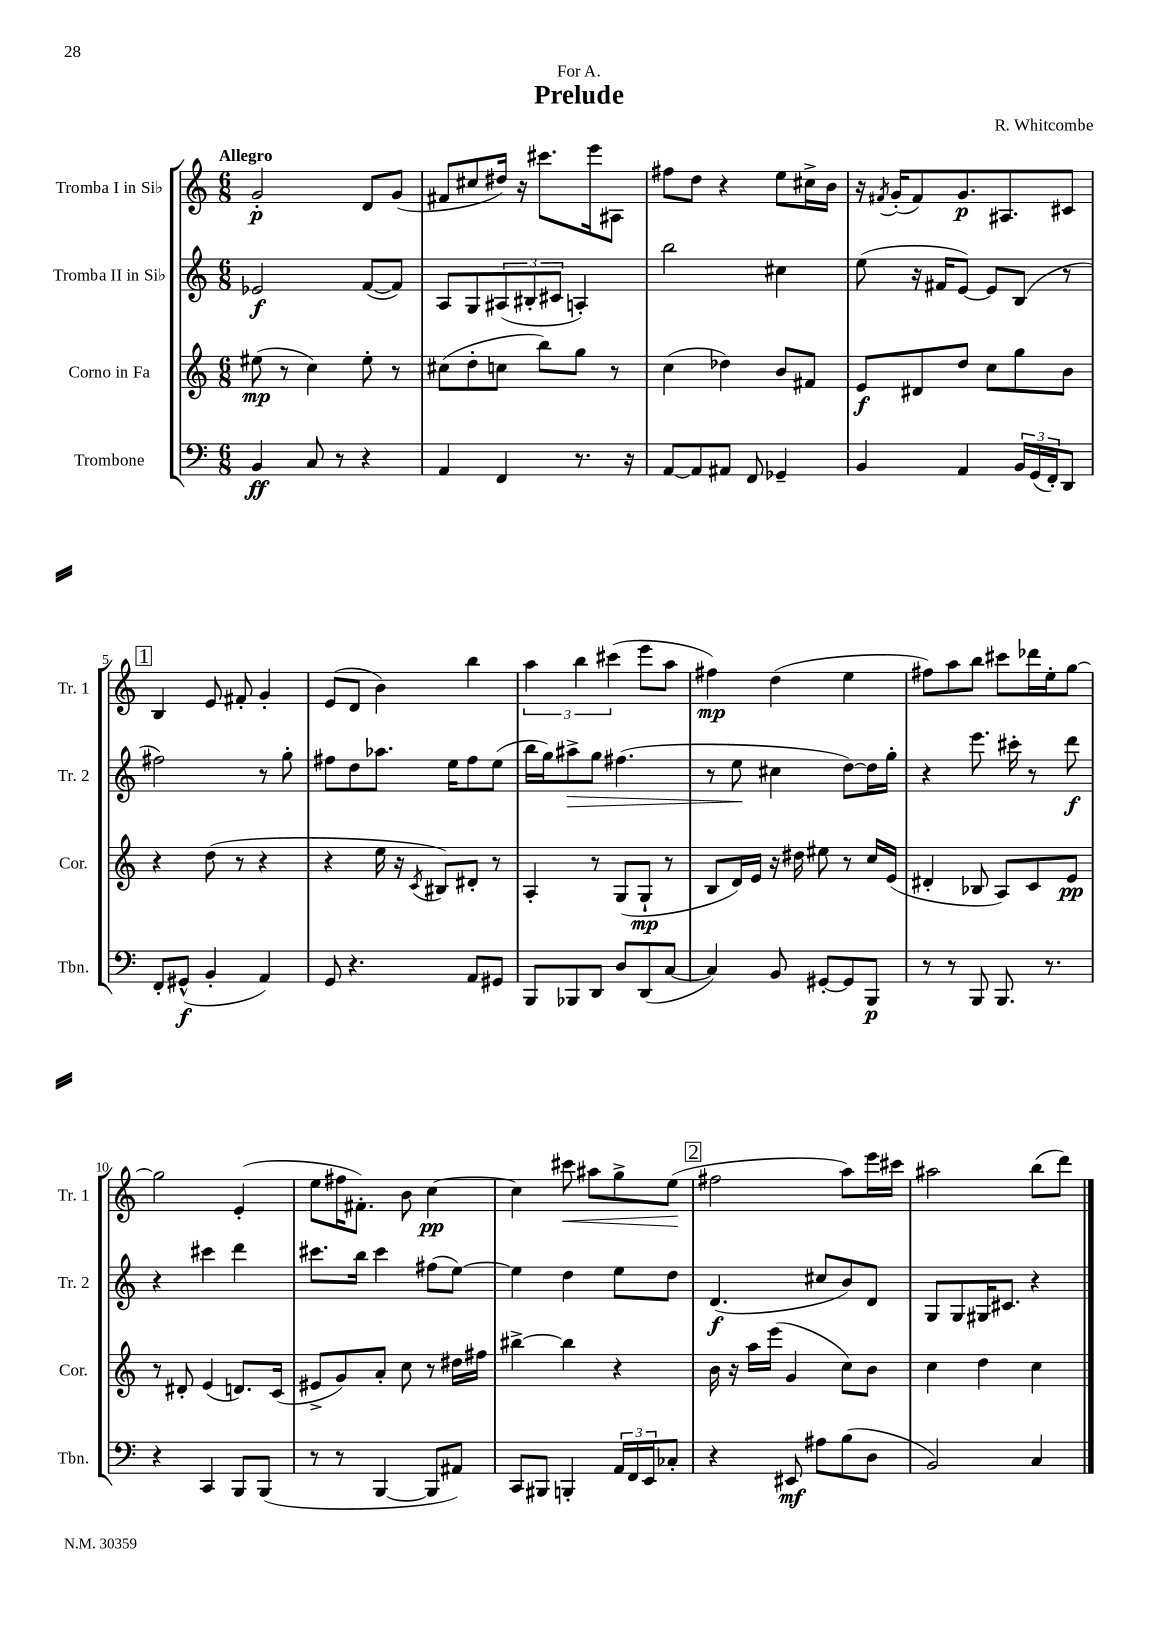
\header { title = "Prelude" composer = "R. Whitcombe" dedication = "For A." }
<<
\new StaffGroup <<
\new Staff = "s0" \with { instrumentName = "Tromba I in Sib" shortInstrumentName = "Tr. 1" } {
    \clef treble \key c \major \numericTimeSignature \time 6/8 \tempo "Allegro"
    g'2-.\p d'8 g'8( |
    fis'8 cis''8 dis''16) r16 cis'''8. e'''16 ais8 |
    fis''8 d''8 r4 e''8 cis''16-> b'16 |
    r16 \acciaccatura { fis'8 } g'16-.( fis'8) g'8.\p ais8. cis'8 |
    \mark \markup { \box "1" } b4 e'8 fis'8-. g'4-. |
    e'8( d'8 b'4) b''4 |
    \tuplet 3/2 { a''4 b''4 cis'''4( } e'''8 a''8 |
    fis''4\mp) d''4( e''4 |
    fis''8) a''8 b''8 cis'''8 des'''16 e''16-. g''8~ |
    g''2 e'4-.( |
    e''8 fis''16 fis'8.-.) b'8 c''4~\pp |
    c''4 cis'''8\< ais''8 g''8-> e''8\!( |
    \mark \markup { \box "2" } fis''2 a''8) e'''16 cis'''16 |
    ais''2 b''8( d'''8) \bar "|." |
}
\new Staff = "s1" \with { instrumentName = "Tromba II in Sib" shortInstrumentName = "Tr. 2" } {
    \clef treble \key c \major \numericTimeSignature \time 6/8
    ees'2\f f'8~( f'8) |
    a8 g8 \tuplet 3/2 { ais8( bis8-. cis'8 } a4-.) |
    b''2 cis''4 |
    e''8( r16 fis'16 e'8~) e'8 b8( r8 |
    \mark \markup { \box "1" } fis''2) r8 g''8-. |
    fis''8 d''8 aes''8. e''16 fis''8 e''8( |
    b''16 g''16) ais''8->\> g''8 fis''4.( |
    r8 e''8\! cis''4 d''8~) d''16 g''16-. |
    r4 e'''8. cis'''16-. r8 d'''8\f |
    r4 cis'''4 d'''4 |
    cis'''8. b''16 cis'''4 fis''8( e''8~) |
    e''4 d''4 e''8 d''8 |
    \mark \markup { \box "2" } d'4.\f( cis''8 b'8) d'8 |
    g8 g8 gis16 cis'8. r4 \bar "|." |
}
\new Staff = "s2" \with { instrumentName = "Corno in Fa" shortInstrumentName = "Cor." } {
    \clef treble \key c \major \numericTimeSignature \time 6/8
    eis''8\mp( r8 c''4) eis''8-. r8 |
    cis''8( d''8-. c''8 b''8) g''8 r8 |
    c''4( des''4) b'8 fis'8 |
    e'8\f dis'8 d''8 c''8 g''8 b'8 |
    \mark \markup { \box "1" } r4 d''8( r8 r4 |
    r4 e''16 r16 \acciaccatura { c'8 } bis8) dis'8-. r8 |
    a4-. r8 g8( g8-!\mp r8 |
    b8 d'16) e'16 r16 dis''16 eis''8 r8 c''16 e'16( |
    dis'4-. bes8 a8) c'8 e'8\pp |
    r8 dis'8-. e'4( d'8.) c'16( |
    eis'8-> g'8) a'8-. c''8 r8 dis''16 fis''16 |
    bis''4~-> bis''4 r4 |
    \mark \markup { \box "2" } b'16 r16 a''16 e'''16( g'4 c''8) b'8 |
    c''4 d''4 c''4 \bar "|." |
}
\new Staff = "s3" \with { instrumentName = "Trombone" shortInstrumentName = "Tbn." } {
    \clef bass \key c \major \numericTimeSignature \time 6/8
    b,4\ff c8 r8 r4 |
    a,4 f,4 r8. r16 |
    a,8~ a,8 ais,8 f,8 ges,4-- |
    b,4 a,4 \tuplet 3/2 { b,16 g,16( f,16-.) } d,8 |
    \mark \markup { \box "1" } f,8-. gis,8-^\f( b,4-. a,4) |
    g,8 r4. a,8 gis,8 |
    b,,8 bes,,8 d,8 d8 d,8( c8~ |
    c4) b,8 gis,8~-. gis,8 b,,8\p |
    r8 r8 b,,8 b,,8. r8. |
    r4 c,4 b,,8 b,,8( |
    r8 r8 b,,4~ b,,8 ais,8) |
    c,8 bis,,8 b,,4-. \tuplet 3/2 { a,16 f,16 e,16 } ces8-. |
    \mark \markup { \box "2" } r4 eis,8\mf ais8 b8( d8 |
    b,2) c4 \bar "|." |
}
>>
>>
